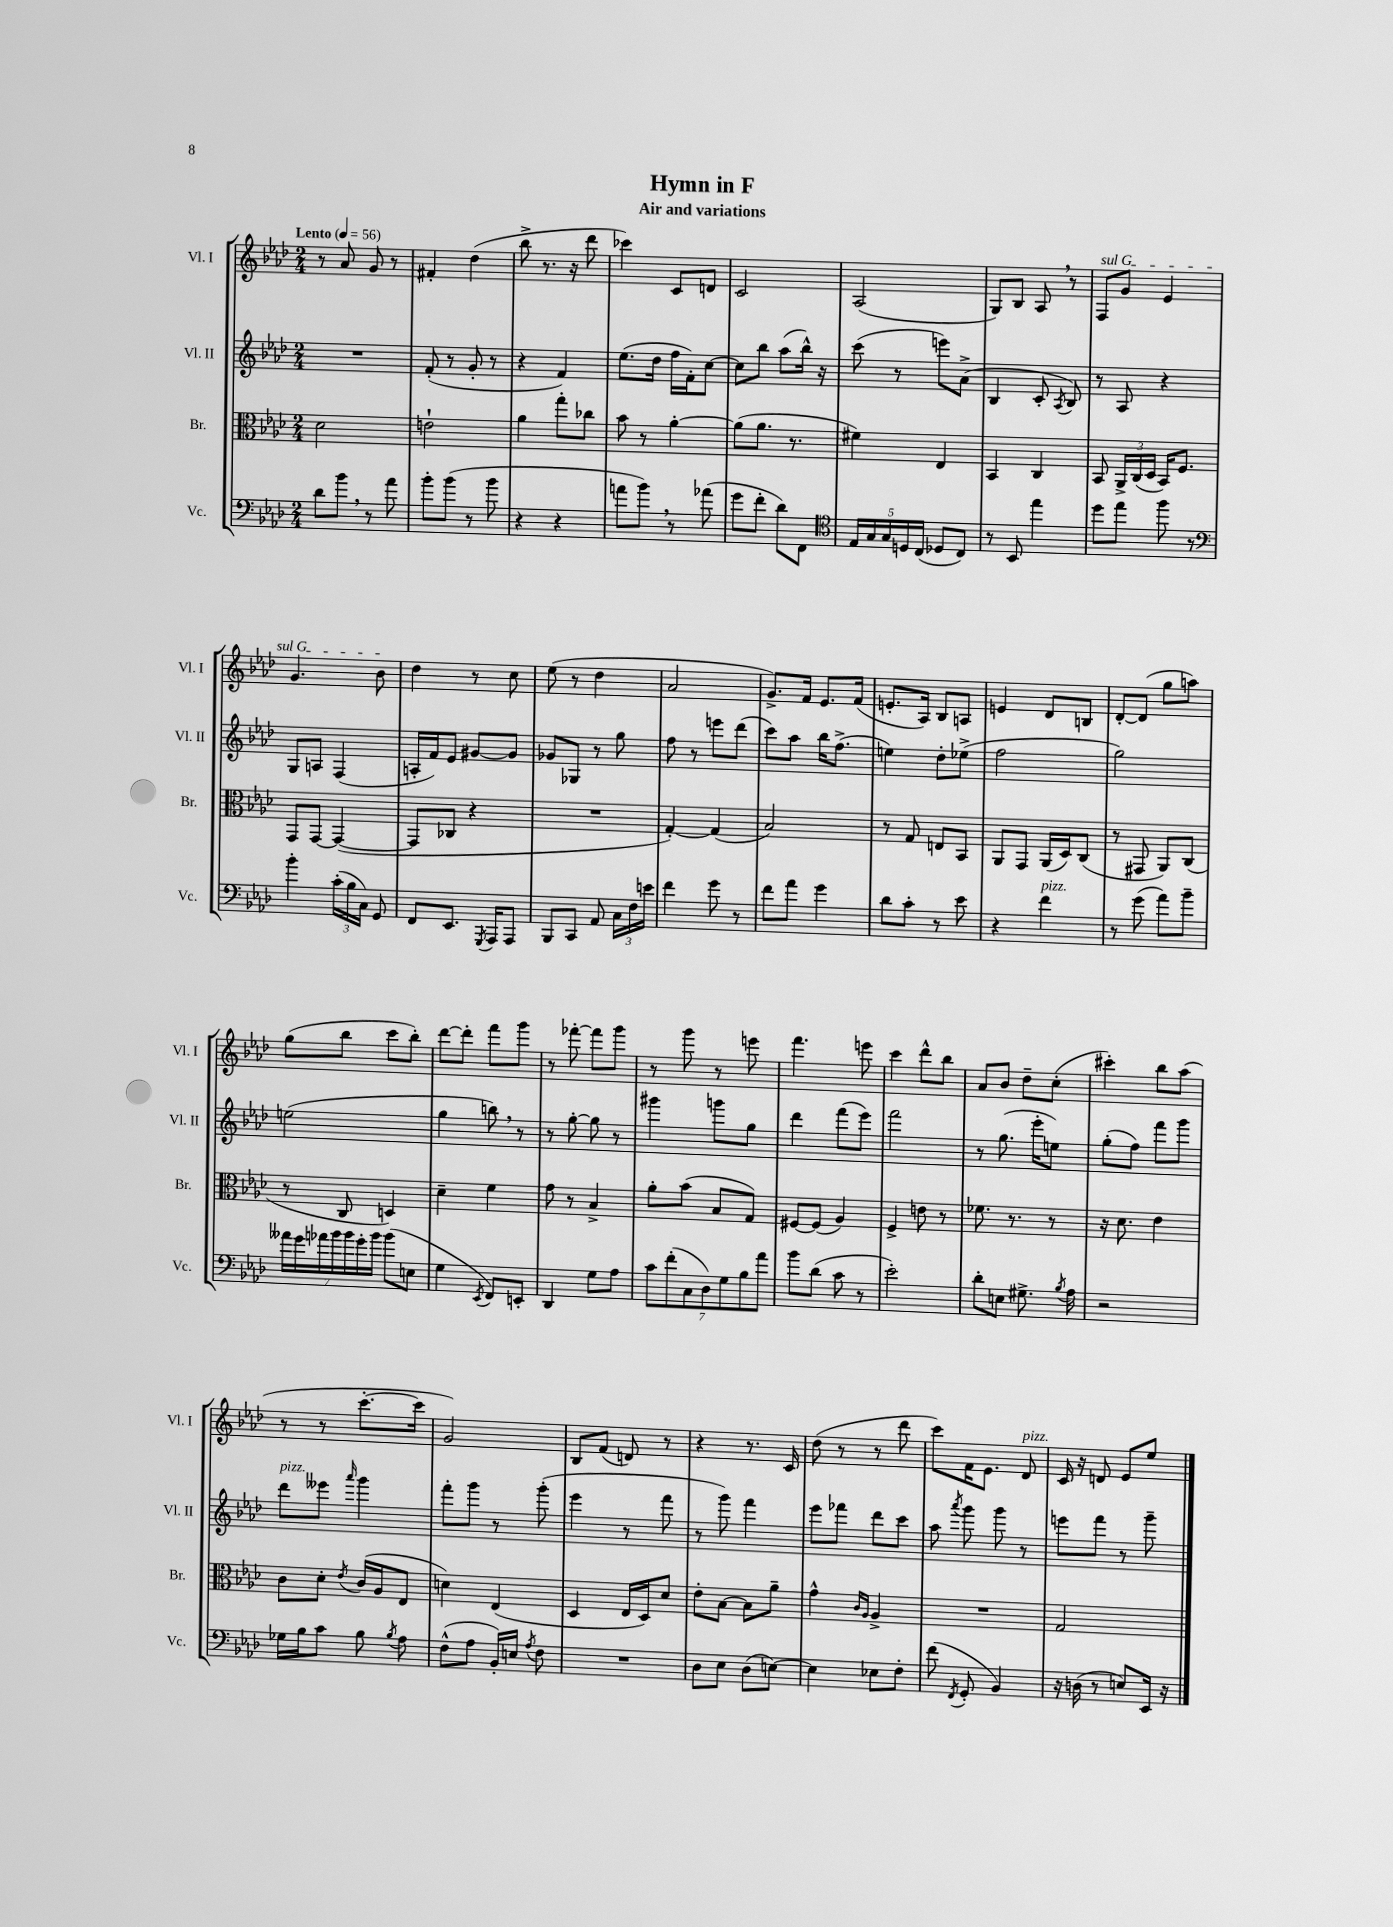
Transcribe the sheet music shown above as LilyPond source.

\header { title = "Hymn in F" subtitle = "Air and variations" }
<<
\new StaffGroup <<
\new Staff = "s0" \with { instrumentName = "Vl. I" shortInstrumentName = "Vl. I" } {
    \clef treble \key aes \major \numericTimeSignature \time 2/4 \tempo "Lento" 4 = 56
    \autoBeamOff r8 aes'8 g'8 r8 |
    fis'4-. des''4( |
    bes''8-> r8. r16 des'''8 |
    ces'''4) c'8[ d'8] |
    c'2 |
    aes2( |
    g8[) bes8] aes8 \breathe r8 |
    \once \override TextSpanner.bound-details.left.text = \markup { \italic "sul G" } f8[\startTextSpan g'8] ees'4 |
    g'4. bes'8\stopTextSpan |
    des''4 r8 c''8 |
    ees''8( r8 des''4 |
    aes'2 |
    g'8.[->) f'16] ees'8.[ f'16]( |
    e'8.[-. aes16]) bes8[ a8] |
    e'4 des'8[ b8] |
    des'8[~-. des'8]( g''8[ a''8]) |
    g''8[( bes''8] c'''8[ bes''8]-.) |
    des'''8[~ des'''8]-. f'''8[ g'''8] |
    r8 fes'''8~-. fes'''8[ g'''8] |
    r8 g'''8 r8 e'''8 |
    f'''4. e'''8 |
    c'''4 des'''8[-^ bes''8] |
    aes'8[ bes'8] des''8[-- c''8]-.( |
    cis'''4-.) bes''8[ aes''8]( |
    r8 r8 c'''8.[~-. c'''16] |
    g'2) |
    bes8[ f'8]( d'8) r8 |
    r4 r8. c'16 |
    des''8( r8 r8 des'''8 |
    c'''8[) f'16 ees'8.] des'8^\markup { \italic "pizz." } |
    c'16 r16 d'8 ees'8[ ees''8] \bar "|." |
}
\new Staff = "s1" \with { instrumentName = "Vl. II" shortInstrumentName = "Vl. II" } {
    \clef treble \key aes \major \numericTimeSignature \time 2/4
    \autoBeamOff R2 |
    f'8-.( r8 g'8-. r8 |
    r4 f'4) |
    ees''8.[( des''16] f''16[ f'16-.) c''8]~ |
    c''8[ bes''8] aes''8[( bes''16]-^) r16 |
    c'''8( r8 e'''8[) aes'8]->( |
    bes4 c'8-. \acciaccatura { aes8 } bes8) |
    r8 aes8 r4 |
    g8[ a8] f4( |
    a16[-. f'16) ees'8] gis'8[~ gis'8] |
    ges'8[ ges8] r8 g''8 |
    f''8 r8 e'''8[ des'''8]( |
    c'''8[) aes''8] bes''16[ f''8.]->( |
    e''4) des''8[-. ees''8]->( |
    f''2 |
    g''2) |
    e''2( |
    g''4 b''8) \breathe r8 |
    r8 g''8~-. g''8 r8 |
    gis'''4 g'''8[ g''8] |
    des'''4 f'''8[( ees'''8]) |
    f'''2 |
    r8 g''8.( ees'''16[-. e''8]) |
    g''8[-.( f''8]) f'''8[ g'''8] |
    des'''8[^\markup { \italic "pizz." } eeses'''8] \grace { aes'''16 } g'''4 |
    f'''8[-. g'''8] r8 g'''8-.( |
    ees'''4 r8 f'''8 |
    r8 g'''8) f'''4 |
    ees'''8[ fes'''8] des'''8[ c'''8] |
    aes''8 \acciaccatura { aes'''8 } g'''8 g'''8 r8 |
    e'''8[ f'''8] r8 g'''8-- \bar "|." |
}
\new Staff = "s2" \with { instrumentName = "Br." shortInstrumentName = "Br." } {
    \clef alto \key aes \major \numericTimeSignature \time 2/4
    \autoBeamOff des'2 |
    e'2-! |
    aes'4 g''8[-. ces''8] |
    bes'8 r8 aes'4~-. |
    aes'8[( aes'8.] r8. |
    fis'4) ees4 |
    bes,4 c4 |
    bes,8 \tuplet 3/2 { aes,16[-> c16( des16] } bes,16[) f8.] |
    g,8[ g,8]~ g,4~( |
    g,8[ ces8] r4 |
    R2 |
    g4~-.) g4( |
    bes2) |
    r8 g8 e8[ bes,8] |
    aes,8[ g,8] aes,16[( des16) c8]( |
    r8 gis,8 aes,8[) c8]( |
    r8 c8 d4) |
    des'4-- f'4 |
    g'8 r8 bes4-> |
    aes'8[-. bes'8]( bes8[ g8]) |
    fis8[~ fis8]( aes4) |
    f4-> e'8 r8 |
    fes'8. r8. r8 |
    r16 des'8. ees'4 |
    c'8[ des'8]-. \acciaccatura { ees'8 } c'16[( aes16 ees8] |
    d'4) ees4( |
    des4 ees16[ des16) des'8] |
    ees'8[-. bes8]~ bes8[ aes'8]-- |
    g'4-^ \grace { c'16[ aes16] } aes4-> |
    R2 |
    g2 \bar "|." |
}
\new Staff = "s3" \with { instrumentName = "Vc." shortInstrumentName = "Vc." } {
    \clef bass \key aes \major \numericTimeSignature \time 2/4
    \autoBeamOff des'8[ bes'8] \breathe r8 aes'8 |
    bes'8[-. bes'8]( r8 bes'8 |
    r4 r4 |
    a'8[ bes'8]) \breathe r8 aes'8( |
    g'8[ f'8]-. des'8[) f,8] |
    \clef tenor \tuplet 5/4 { ees16[ g16 g16 d16 c16]( } des8[ c8]) |
    r8 bes,8 ees''4 |
    des''8[ ees''8] f''8 r8 |
    \clef bass bes'4-. \tuplet 3/2 { c'16[-.( bes16 c16]) } g,8 |
    f,8[ ees,8.] \acciaccatura { g,,8 } aes,,16[ aes,,8] |
    bes,,8[ c,8] aes,8 \tuplet 3/2 { c16[ f16 e'16] } |
    f'4 g'8 r8 |
    f'8[ aes'8] g'4 |
    des'8[ c'8]-. r8 ees'8 |
    r4 f'4^\markup { \italic "pizz." } |
    r8 g'8( aes'8[) bes'8]-- |
    \tuplet 7/4 { aeses'16[ g'16 aes'16 bes'16 bes'16 g'16-. bes'16] } bes'8[( e8] |
    g4 \acciaccatura { ees,8 } f,8[) e,8]-. |
    des,4 g8[ aes8] |
    \tuplet 7/4 { c'8[ f'8-.( c8 des8) g8 bes8 aes'8] } |
    bes'8[ des'8]( c'8 r8 |
    ees'2-.) |
    des'8[-. e8] gis8.-> \acciaccatura { bes8 } aes16 |
    r2 |
    ges16[ bes16 c'8] bes8 \acciaccatura { bes8 } aes8 |
    f8[-^( aes8] bes,16[-.) e16] \acciaccatura { aes8 } f8 |
    R2 |
    des8[ ees8] des8[( e8]~) |
    e4 ees8[ f8]-. |
    f'8( \acciaccatura { f,8 } g,8-. bes,4) |
    r16 d16( r8 e8[) ees,16] r16 \bar "|." |
}
>>
>>
\layout { \context { \Score \remove "Bar_number_engraver" } }
